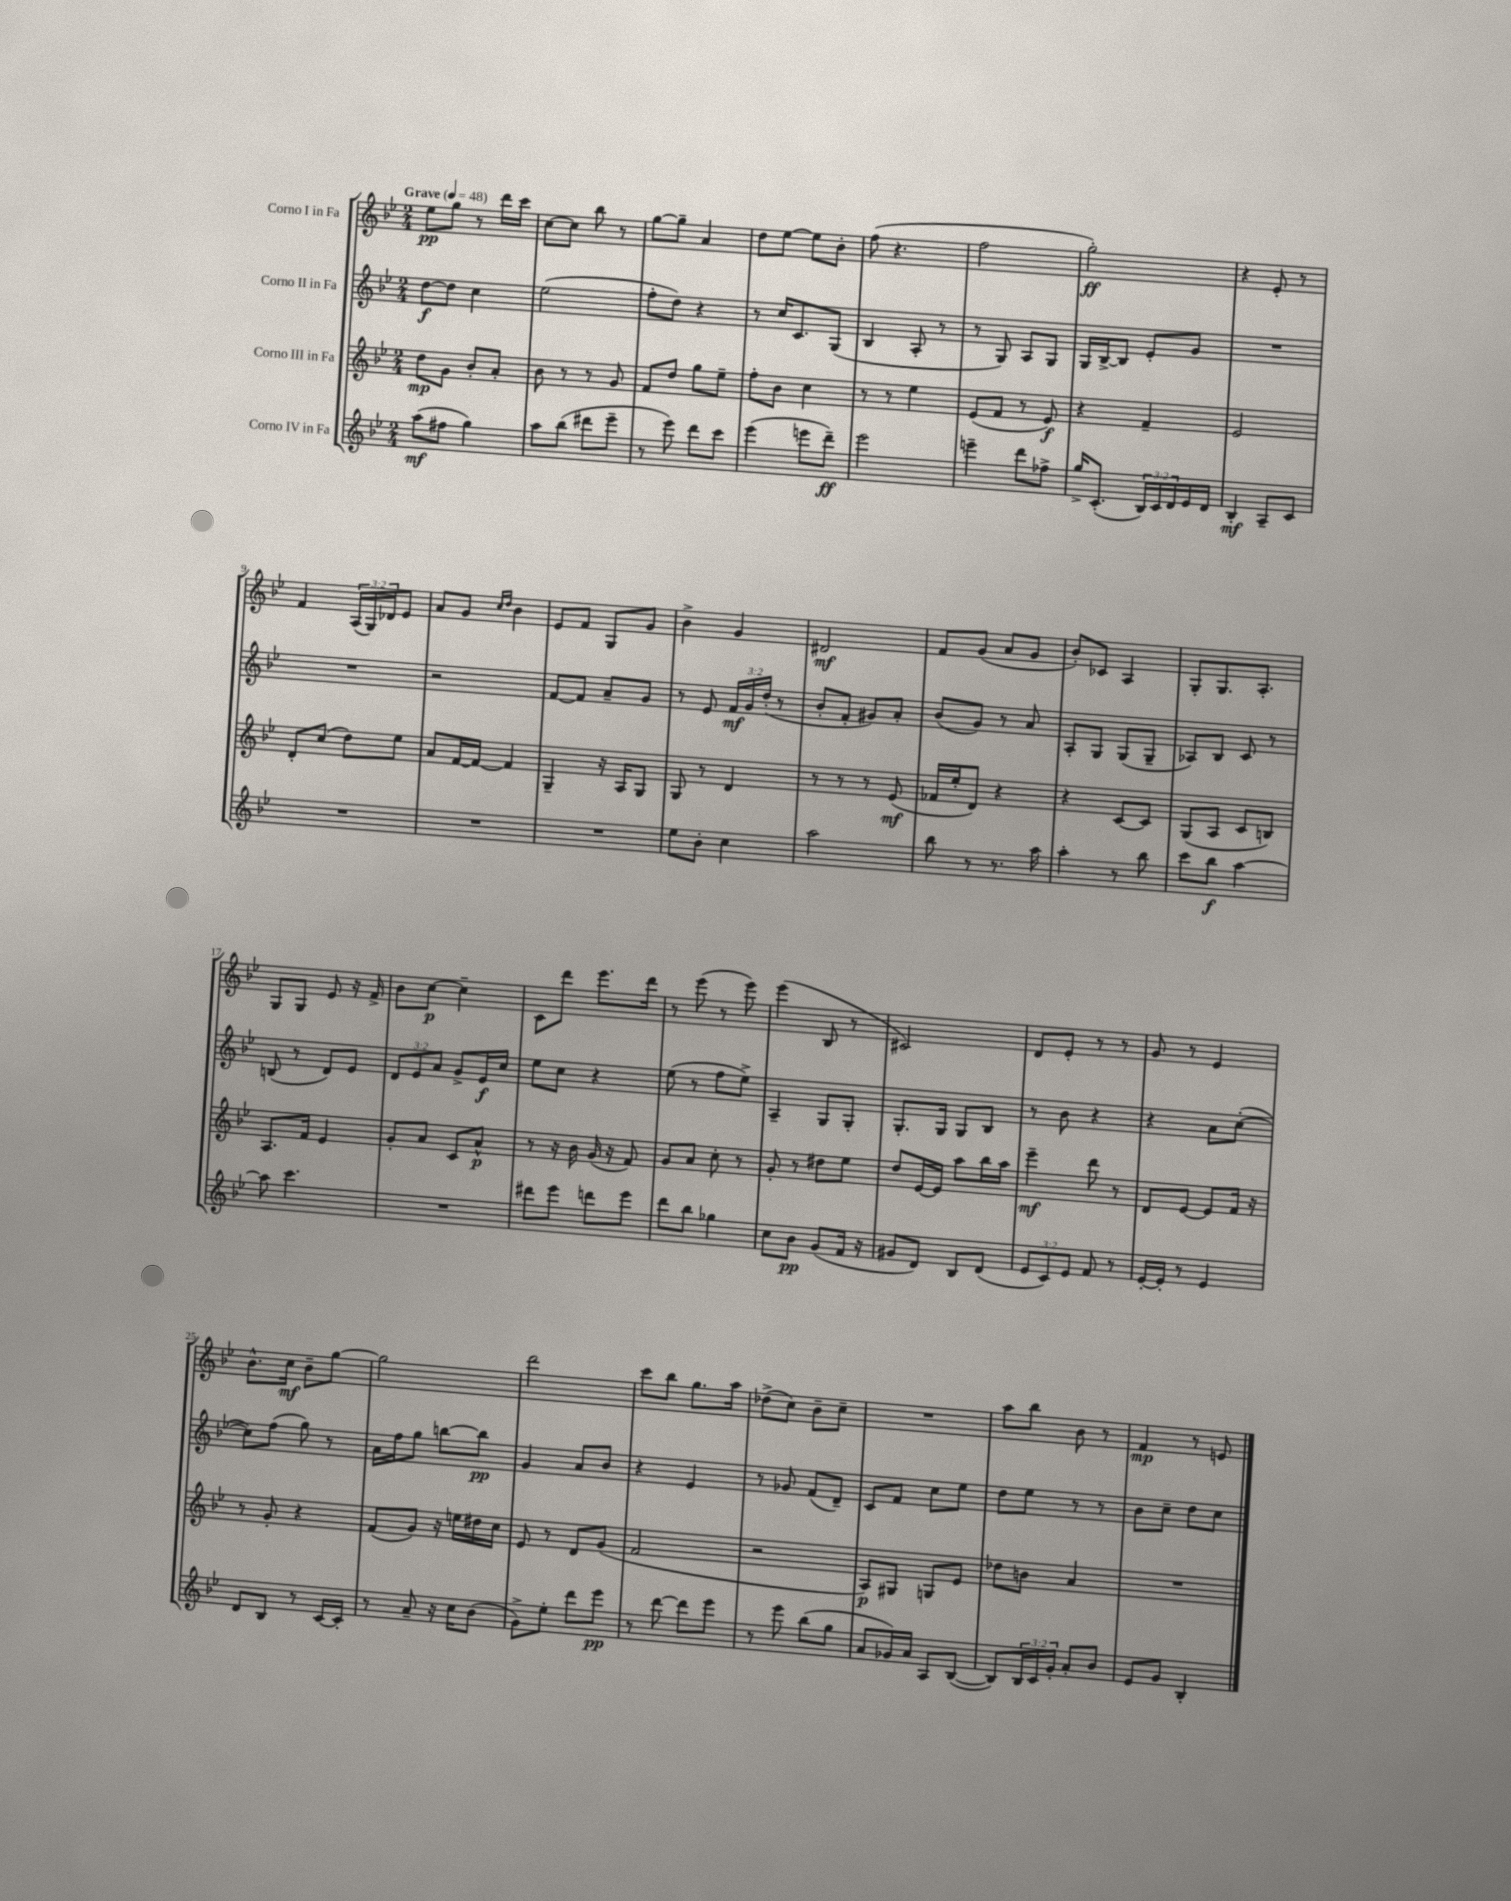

**kern	**dynam	**kern	**dynam	**kern	**dynam	**kern	**dynam
*part4	*part4	*part3	*part3	*part2	*part2	*part1	*part1
*staff4	*staff4	*staff3	*staff3	*staff2	*staff2	*staff1	*staff1
*I"Corno IV in Fa	*	*I"Corno III in Fa	*	*I"Corno II in Fa	*	*I"Corno I in Fa	*
*clefG2	*	*clefG2	*	*clefG2	*	*clefG2	*
*k[b-e-]	*	*k[b-e-]	*	*k[b-e-]	*	*k[b-e-]	*
*M2/4	*	*M2/4	*	*M2/4	*	*M2/4	*
*MM48	*	*MM48	*	*MM48	*	*MM48	*
=1	=1	=1	=1	=1	=1	=1	=1
!	!	!	!	!	!	!LO:TX:a:B:t=Grave	!
(8aa\L	mf	8dd\L	mp	[8dd\L	f	8ee-\L	pp
8ff#X\J	.	8g\J	.	8dd\J]	.	8gg\J	.
4gg\)	.	8b-'/L	.	4cc\	.	8r	.
.	.	8a'/J	.	.	.	16ddd\LL	.
.	.	.	.	.	.	16ccc\JJ	.
=2	=2	=2	=2	=2	=2	=2	=2
8aa\L	.	8b-\	.	(2ee-\	.	[8cc\L	.
(8bb-\J	.	8r	.	.	.	8cc\J]	.
8ddd#X\L	.	8r	.	.	.	8bb-\	.
8eee-~\J	.	8g/	.	.	.	8r	.
=3	=3	=3	=3	=3	=3	=3	=3
8r	.	8f/L	.	8ff'\L	.	[8gg\L	.
8eee-\)	.	8dd/J	.	8dd\J)	.	8gg~\J]	.
8ddd\L	.	8gg\L	.	4r	.	4a/	.
8ccc\J	.	8ee-~\J	.	.	.	.	.
=4	=4	=4	=4	=4	=4	=4	=4
(4eee-\	.	8ff'\L	.	8r	.	8dd\L	.
.	.	8b-\J	.	16cc/KL	.	[8ee-\J	.
.	.	.	.	8.c/	.	.	.
8eeen\L	.	4cc\	.	.	.	8ee-\L]	.
8ddd~\J)	ff	.	.	(8G/J	.	8b-'\J	.
=5	=5	=5	=5	=5	=5	=5	=5
2eee-\	.	8r	.	4B-/	.	(8ff\	.
.	.	8r	.	.	.	4.r	.
.	.	4ee-\	.	8A'/	.	.	.
.	.	.	.	8r	.	.	.
=6	=6	=6	=6	=6	=6	=6	=6
4eeen~\	.	(8e-/L	.	8r	.	2ff\	.
.	.	8f/J	.	8G/)	.	.	.
8ddd\L	.	8r	.	8A/L	.	.	.
8ff-X^\J	.	8e-/)	f	8G/J	.	.	.
=7	=7	=7	=7	=7	=7	=7	=7
16gg^/KL	.	4r	.	16G/LL	.	2gg'\)	ff
(8.c'/J	.	.	.	[16B-^/J	.	.	.
.	.	.	.	8B-/J]	.	.	.
24B-/LL)	.	4f~/	.	8e-'/L	.	.	.
24c/	.	.	.	.	.	.	.
24d/	.	.	.	.	.	.	.
16e-/	.	.	.	8g/J	.	.	.
16d/JJ	.	.	.	.	.	.	.
=8	=8	=8	=8	=8	=8	=8	=8
4B-'/	mf	2e-/	.	2r	.	4r	.
8A~/L	.	.	.	.	.	8e-'/	.
8c/J	.	.	.	.	.	8r	.
!!LO:LB:g=z
=9	=9	=9	=9	=9	=9	=9	=9
2r	.	8d'/L	.	2r	.	4f/	.
.	.	(8cc/J	.	.	.	.	.
.	.	8dd\L)	.	.	.	(24A/LL	.
.	.	.	.	.	.	24G/)	.
.	.	.	.	.	.	24d-X/J	.
.	.	8ee-\J	.	.	.	8e-/J	.
=10	=10	=10	=10	=10	=10	=10	=10
2r	.	8a/L	.	2r	.	8a/L	.
.	.	[16f/L	.	.	.	8g/J	.
.	.	16f/JJ_	.	.	.	.	.
.	.	.	.	.	.	16qqcc/LL	.
.	.	.	.	.	.	16qqdd/JJ	.
.	.	4f/]	.	.	.	4b-\	.
=11	=11	=11	=11	=11	=11	=11	=11
2r	.	4G~/	.	[8f/L	.	8e-/L	.
.	.	.	.	8f/J]	.	8f/J	.
.	.	16r	.	8a~/L	.	8G/L	.
.	.	16A/KL	.	.	.	.	.
.	.	8G/J	.	8g/J	.	8g/J	.
=12	=12	=12	=12	=12	=12	=12	=12
8ee-\L	.	8G/	.	8r	.	4b-^\	.
8b-'\J	.	8r	.	8e-/	.	.	.
4cc\	.	4d/	.	24f/LL	mf	4g/	.
.	.	.	.	24g/	.	.	.
.	.	.	.	(24dd'/JJ	.	.	.
.	.	.	.	8r	.	.	.
=13	=13	=13	=13	=13	=13	=13	=13
2aa\	.	8r	.	8b-'/L	.	2d#X/	mf
.	.	8r	.	8f'/J	.	.	.
.	.	8r	.	8g#X/L)	.	.	.
.	.	(8e-/	mf	8a'/J	.	.	.
=14	=14	=14	=14	=14	=14	=14	=14
8bb-\	.	16f-X/LL	.	(8b-/L	.	8f/L	.
.	.	16ee-'/J	.	.	.	.	.
8r	.	8d/J)	.	8g/J)	.	(8g/J	.
8.r	.	4r	.	8r	.	8a/L	.
.	.	.	.	8a/	.	8g/J	.
16aa\	.	.	.	.	.	.	.
=15	=15	=15	=15	=15	=15	=15	=15
4aa'\	.	4r	.	8A'/L	.	8b-'/L)	.
.	.	.	.	8G/J	.	8c-X/J	.
8r	.	[8c/L	.	(8G/L	.	4A/	.
8bb-\	.	8c/J]	.	8G~/J	.	.	.
=16	=16	=16	=16	=16	=16	=16	=16
8ccc\L	.	(8G/L	.	8A-X/L)	.	8G'/L	.
8bb-\J	f	8A/J	.	8B-/J	.	8.G/	.
[4aa\	.	8c/L	.	8c/	.	.	.
.	.	.	.	.	.	8.A'/J	.
.	.	8Bn/J)	.	8r	.	.	.
!!LO:LB:g=z
=17	=17	=17	=17	=17	=17	=17	=17
8aa\]	.	8.A/L	.	(8Bn/	.	8G/L	.
4.ccc\	.	.	.	8r	.	8G/J	.
.	.	16f/Jk	.	.	.	.	.
.	.	4e-/	.	8d/L)	.	8e-/	.
.	.	.	.	8e-/J	.	16r	.
.	.	.	.	.	.	16f^/	.
=18	=18	=18	=18	=18	=18	=18	=18
2r	.	8g'/L	.	12d/L	.	8b-\L	.
.	.	.	.	12e-/	.	.	.
.	.	8a/J	.	.	.	[8cc\J	p
.	.	.	.	12a/J	.	.	.
.	.	8c/L	.	8g^/L	.	4cc~\]	.
.	.	8a^^/J	p	16e-/L	f	.	.
.	.	.	.	16cc/JJ	.	.	.
=19	=19	=19	=19	=19	=19	=19	=19
8ddd#X\L	.	8r	.	8ee-\L	.	8c\L	.
8eee-\J	.	16r	.	8cc\J	.	8ddd\J	.
.	.	16b-\	.	.	.	.	.
8dddn\L	.	(16g/	.	4r	.	8.eee-\L	.
.	.	16r	.	.	.	.	.
8eee-\J	.	8f/)	.	.	.	.	.
.	.	.	.	.	.	16ddd\Jk	.
=20	=20	=20	=20	=20	=20	=20	=20
8ddd\L	.	8g/L	.	(8ee-\	.	8r	.
8bb-\J	.	8a/J	.	8r	.	(8eee-\	.
4gg-X\	.	8cc'\	.	8ff\L	.	8r	.
.	.	8r	.	8ee-^\J)	.	8eee-\)	.
=21	=21	=21	=21	=21	=21	=21	=21
8cc\L	.	8g'/	.	4A~/	.	(4eee-\	.
8b-\J	pp	8r	.	.	.	.	.
(8g/L	.	8dd#X\L	.	8G/L	.	8B-/	.
16f/Jk	.	8ee-\J	.	8G'/J	.	8r	.
16r	.	.	.	.	.	.	.
=22	=22	=22	=22	=22	=22	=22	=22
8g#X/L	.	8dd/L	.	8.G'/L	.	2c#X/)	.
8d/J)	.	[16e-/L	.	.	.	.	.
.	.	16e-/JJ]	.	16G/Jk	.	.	.
8B-/L	.	8aa\L	.	8G/L	.	.	.
(8d/J	.	16bb-\L	.	8B-/J	.	.	.
.	.	16aa\JJ	.	.	.	.	.
=23	=23	=23	=23	=23	=23	=23	=23
12e-/L	.	4eee-~\	mf	8r	.	8d/L	.
12c/)	.	.	.	.	.	.	.
.	.	.	.	8b-\	.	8e-'/J	.
12e-/J	.	.	.	.	.	.	.
8f/	.	8ddd\	.	4r	.	8r	.
8r	.	8r	.	.	.	8r	.
=24	=24	=24	=24	=24	=24	=24	=24
[16e-'/LL	.	8d/L	.	4r	.	8g/	.
16e-'/JJ]	.	.	.	.	.	.	.
8r	.	[8e-/J	.	.	.	8r	.
4e-/	.	8e-/L]	.	8a\L	.	4e-/	.
.	.	16f/Jk	.	([8cc'\J	.	.	.
.	.	16r	.	.	.	.	.
!!LO:LB:g=z
=25	=25	=25	=25	=25	=25	=25	=25
8d/L	.	8r	.	8cc\L])	.	8.b-^^\L	.
8B-/J	.	8g'/	.	(8ff\J	.	.	.
.	.	.	.	.	.	16cc\Jk	mf
8r	.	4r	.	8gg\)	.	8b-~\L	.
[16c/LL	.	.	.	8r	.	[8gg\J	.
16c'/JJ]	.	.	.	.	.	.	.
=26	=26	=26	=26	=26	=26	=26	=26
8r	.	(8f/L	.	16a\LL	.	2gg\]	.
.	.	.	.	16ff\J	.	.	.
8a~/	.	8g/J)	.	8gg\J	.	.	.
16r	.	16r	.	[8bbn\L	.	.	.
16cc\KL	.	16een\LL	.	.	.	.	.
(8b-\J	.	16dd#X\	.	8bb\J]	pp	.	.
.	.	16cc\JJ	.	.	.	.	.
=27	=27	=27	=27	=27	=27	=27	=27
8g^\L)	.	8e-/	.	4g/	.	2ddd\	.
8ee-'\J	.	8r	.	.	.	.	.
8ddd\L	.	8d/L	.	8a/L	.	.	.
8eee-\J	pp	(8g/J	.	8b-/J	.	.	.
=28	=28	=28	=28	=28	=28	=28	=28
8r	.	2f/	.	4r	.	8ccc\L	.
[8ddd\	.	.	.	.	.	8bb-\J	.
8ddd\L]	.	.	.	4e-/	.	8.gg\L	.
8eee-\J	.	.	.	.	.	.	.
.	.	.	.	.	.	16aa\Jk	.
=29	=29	=29	=29	=29	=29	=29	=29
8r	.	2r	.	8r	.	(8dd-X^\L	.
8eee-\	.	.	.	8g-X/	.	8cc\J)	.
(8bb-\L	.	.	.	(8f/L	.	8b-~\L	.
8gg\J	.	.	.	8d~/J)	.	8cc~\J	.
=30	=30	=30	=30	=30	=30	=30	=30
8a/L	.	8A/L)	p	8c/L	.	2r	.
16g-X/L)	.	8G#X/J	.	8f/J	.	.	.
16a/JJ	.	.	.	.	.	.	.
8A/L	.	8Gn/L	.	8cc\L	.	.	.
([8B-/J	.	8e-/J	.	8ee-\J	.	.	.
=31	=31	=31	=31	=31	=31	=31	=31
8B-/L])	.	8dd-X\L	.	8dd\L	.	8aa\L	.
24B-/L	.	8bn\J	.	8ee-\J	.	8bb-\J	.
24c/	.	.	.	.	.	.	.
24g'/JJ	.	.	.	.	.	.	.
8a'/L	.	4a/	.	8r	.	8b-\	.
8b-/J	.	.	.	8r	.	8r	.
=32	=32	=32	=32	=32	=32	=32	=32
8e-/L	.	2r	.	8b-\L	.	4f/	mp
8g/J	.	.	.	8cc~\J	.	.	.
4B-'/	.	.	.	8dd\L	.	8r	.
.	.	.	.	8cc\J	.	8en/	.
==	==	==	==	==	==	==	==
*-	*-	*-	*-	*-	*-	*-	*-
